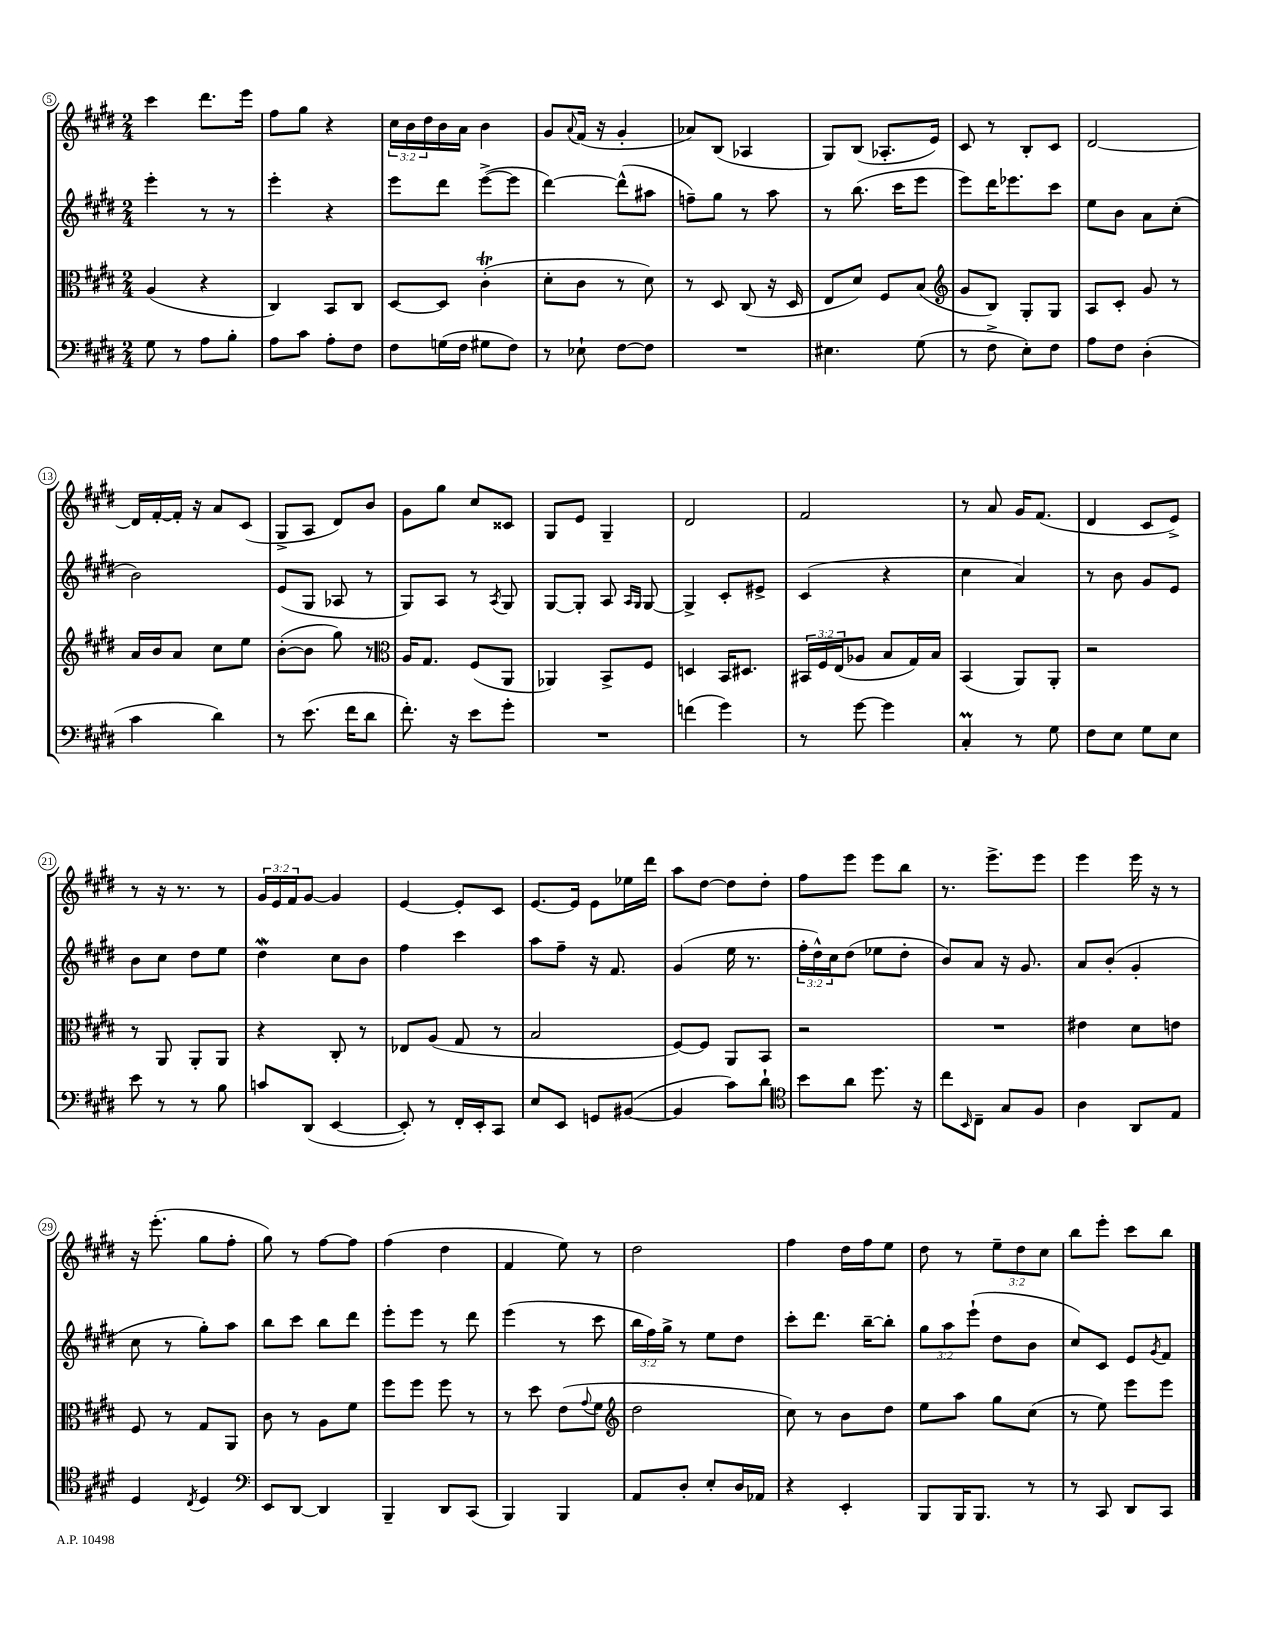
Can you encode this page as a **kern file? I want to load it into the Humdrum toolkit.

**kern	**kern	**kern	**kern
*part4	*part3	*part2	*part1
*staff4	*staff3	*staff2	*staff1
*clefF4	*clefC3	*clefG2	*clefG2
*k[f#c#g#d#]	*k[f#c#g#d#]	*k[f#c#g#d#]	*k[f#c#g#d#]
*M2/4	*M2/4	*M2/4	*M2/4
=5	=5	=5	=5
8G#\	(4A/	4eee'\	4ccc#\
8r	.	.	.
8A\L	4r	8r	8.ddd#\L
8B'\J	.	8r	.
.	.	.	16eee\Jk
=6	=6	=6	=6
8A\L	4C#/)	4eee'\	8ff#\L
8c#\J	.	.	8gg#\J
8A'\L	8BB/L	4r	4r
8F#\J	8C#/J	.	.
=7	=7	=7	=7
8F#\L	[8D#/L	8eee\L	24cc#\LL
.	.	.	24b\
.	.	.	24dd#\
(16Gn\L	8D#/J]	8ddd#\J	16b\
16F#\JJ	.	.	16a\JJ
8G#X\L	(4c#T'\	([8eee^\L	4b\
8F#\J)	.	8eee\J]	.
=8	=8	=8	=8
8r	8d#'\L	[4ddd#\)	8g#/L
.	.	.	8qqa/
8E-X`\	8c#\J	.	(16f#/Jk
.	.	.	16r
[8F#\L	8r	(8ddd#^^\L]	4g#'/
8F#\J]	8d#\)	8aa#X\J	.
=9	=9	=9	=9
2r	8r	8ffn~\L)	8a-X/L)
.	8D#/	8gg#\J	(8B/J
.	(8C#/	8r	4A-X/
.	16r	8aa\	.
.	16D#/	.	.
=10	=10	=10	=10
4.E#X\	8E/L	8r	8G#/L)
.	8d#/J)	(8.bb\	(8B/J
.	8F#/L	.	8.A-X'/L
.	.	16ccc#\KL	.
(8G#\	(8B/J	8eee\J	.
.	.	.	16e/Jk)
=11	=11	=11	=11
*	*clefG2	*	*
8r	8g#/L	8eee\L)	8c#/
8F#^\	8B/J)	16ddd#\K	8r
.	.	8.eee-X\	.
8E'\L)	8G#'/L	.	8B'/L
8F#\J	8G#/J	8ccc#\J	8c#/J
=12	=12	=12	=12
8A\L	8A/L	8ee\L	[2d#/
8F#\J	8c#'/J	8b\J	.
(4D#'\	8g#/	8a\L	.
.	8r	(8cc#'\J	.
!!LO:LB:g=z
=13	=13	=13	=13
4c#\	16a/LL	2b\)	16d#/LL]
.	16b/J	.	[16f#'/
.	8a/J	.	16f#'/JJ]
.	.	.	16r
4d#\)	8cc#\L	.	8a/L
.	8ee\J	.	(8c#/J
=14	=14	=14	=14
8r	([8b'\L	(8e/L	8G#^/L
(8.e\	8b\J]	8G#/J	8A/J
.	8gg#\)	8A-X/	8d#/L)
16f#\KL	.	.	.
8d#\J	8r	8r	8b/J
=15	=15	=15	=15
*	*clefC3	*	*
8.f#'\)	16A/KL	8G#/L)	8g#\L
.	8.G#/J	.	.
.	.	8A/J	8gg#\J
16r	.	.	.
8e\L	(8F#/L	8r	8cc#/L
.	.	8qA/	.
8g#'\J	8AA/J	8G#/	8c##X/J
=16	=16	=16	=16
2r	4AA-X/)	[8G#/L	8G#/L
.	.	8G#'/J]	8e/J
.	8BB^/L	8A/	4G#~/
.	.	16qqA/LL	.
.	.	16qqG#/JJ	.
.	8F#/J	[8G#/	.
=17	=17	=17	=17
(4fn\	4Dn/	4G#^/]	2d#/
4g#\)	16BB/KL	8c#'/L	.
.	8.D#X/J	.	.
.	.	8e#X^/J	.
=18	=18	=18	=18
8r	24BB#X/LL	(4c#/	2f#/
.	24F#/	.	.
.	(24E/J	.	.
[8g#\	8A-X/J	.	.
4g#\]	8B/L	4r	.
.	16G#/L)	.	.
.	16B/JJ	.	.
=19	=19	=19	=19
4C#M'/	(4BB/	4cc#\	8r
.	.	.	8a/
8r	8AA/L)	4a/)	16g#/KL
.	.	.	(8.f#/J
8G#\	8AA'/J	.	.
=20	=20	=20	=20
8F#\L	2r	8r	4d#/
8E\J	.	8b\	.
8G#\L	.	8g#/L	8c#/L
8E\J	.	8e/J	8e^/J)
!!LO:LB:g=z
=21	=21	=21	=21
8e\	8r	8b\L	8r
8r	8AA/	8cc#\J	16r
.	.	.	8.r
8r	8AA'/L	8dd#\L	.
8B\	8AA/J	8ee\J	8r
=22	=22	=22	=22
8cn/L	4r	4dd#W\	24g#/LL
.	.	.	24e/
.	.	.	24f#/J
(8DD#/J	.	.	[8g#/J
[4EE/	8C#'/	8cc#\L	4g#/]
.	8r	8b\J	.
=23	=23	=23	=23
8EE'/])	8E-X/L	4ff#\	[4e/
8r	(8A/J	.	.
16FF#'/LL	8G#/	4ccc#\	8e'/L]
16EE'/J	.	.	.
8CC#/J	8r	.	8c#/J
=24	=24	=24	=24
8E/L	2B/	8aa\L	[8.e/L
8EE/J	.	8ff#~\J	.
.	.	.	16e/Jk]
8GGn/L	.	16r	8e\L
.	.	8.f#/	.
([8BB#X/J	.	.	16ee-X\L
.	.	.	16ddd#\JJ
=25	=25	=25	=25
4BB#/]	[8F#/L)	(4g#/	8aa\L
.	8F#/J]	.	[8dd#\J
8c#\L)	8AA/L	16ee\	8dd#\L]
.	.	8.r	.
8d#`\J	8BB/J	.	8dd#'\J
=26	=26	=26	=26
*clefC4	*	*	*
8b\L	2r	24ff#'\LL	8ff#\L
.	.	24dd#^^\)	.
.	.	24cc#\J	.
8a\J	.	(8dd#\J	8eee\J
8.dd#\	.	8ee-X\L	8eee\L
.	.	8dd#'\J	8bb\J
16r	.	.	.
=27	=27	=27	=27
8cc#\L	2r	8b/L)	8.r
16qqBB/	.	.	.
8C#~\J	.	8a/J	.
.	.	.	8.eee^\L
8G#/L	.	16r	.
.	.	8.g#/	.
8F#/J	.	.	8eee\J
=28	=28	=28	=28
4A\	4e#X\	8a/L	4eee\
.	.	(8b'/J	.
8AA/L	8d#\L	4g#'/	16eee\
.	.	.	16r
8E/J	8en\J	.	8r
!!LO:LB:g=z
=29	=29	=29	=29
4D#/	8F#/	8cc#\	16r
.	.	.	(8.eee'\
.	8r	8r	.
8qC#/	.	.	.
4D#/	8G#/L	8gg#'\L)	8gg#\L
.	8AA/J	8aa\J	8ff#'\J
=30	=30	=30	=30
*clefF4	*	*	*
8EE/L	8c#\	8bb\L	8gg#\)
[8DD#/J	8r	8ccc#\J	8r
4DD#/]	8A\L	8bb\L	[8ff#\L
.	8f#\J	8ddd#\J	8ff#\J]
=31	=31	=31	=31
4BBB~/	8ff#\L	8eee'\L	(4ff#\
.	8ff#\J	8eee\J	.
8DD#/L	8ff#\	8r	4dd#\
(8CC#/J	8r	8ddd#\	.
=32	=32	=32	=32
4BBB/)	8r	(4eee\	4f#/
.	8dd#\	.	.
4BBB/	(8e\L	8r	8ee\)
.	8qqg#/	.	.
.	8f#\J	8ccc#\	8r
=33	=33	=33	=33
*	*clefG2	*	*
8AA/L	2dd#\	24bb\LL	2dd#\
.	.	24ff#\)	.
.	.	24gg#^\JJ	.
8D#'/J	.	8r	.
8E'/L	.	8ee\L	.
16D#/L	.	8dd#\J	.
16AA-X/JJ	.	.	.
=34	=34	=34	=34
4r	8cc#\)	8ccc#'\L	4ff#\
.	8r	8.ddd#\J	.
4EE'/	8b\L	.	16dd#\LL
.	.	[16bb~\KL	16ff#\J
.	8dd#\J	8bb'\J]	8ee\J
=35	=35	=35	=35
8BBB/L	8ee\L	12gg#\L	8dd#\
.	.	12aa\	.
16BBB/K	8aa\J	.	8r
.	.	(12eee`\J	.
8.BBB/J	.	.	.
.	8gg#\L	8dd#\L	12ee~\L
.	.	.	12dd#\
8r	(8cc#\J	8b\J	.
.	.	.	12cc#\J
=36	=36	=36	=36
8r	8r	8cc#/L)	8bb\L
8CC#/	8ee\)	8c#/J	8eee'\J
8DD#/L	8eee\L	8e/L	8ccc#\L
.	.	8qg#/	.
8CC#/J	8eee\J	8f#/J	8bb\J
==	==	==	==
*-	*-	*-	*-
